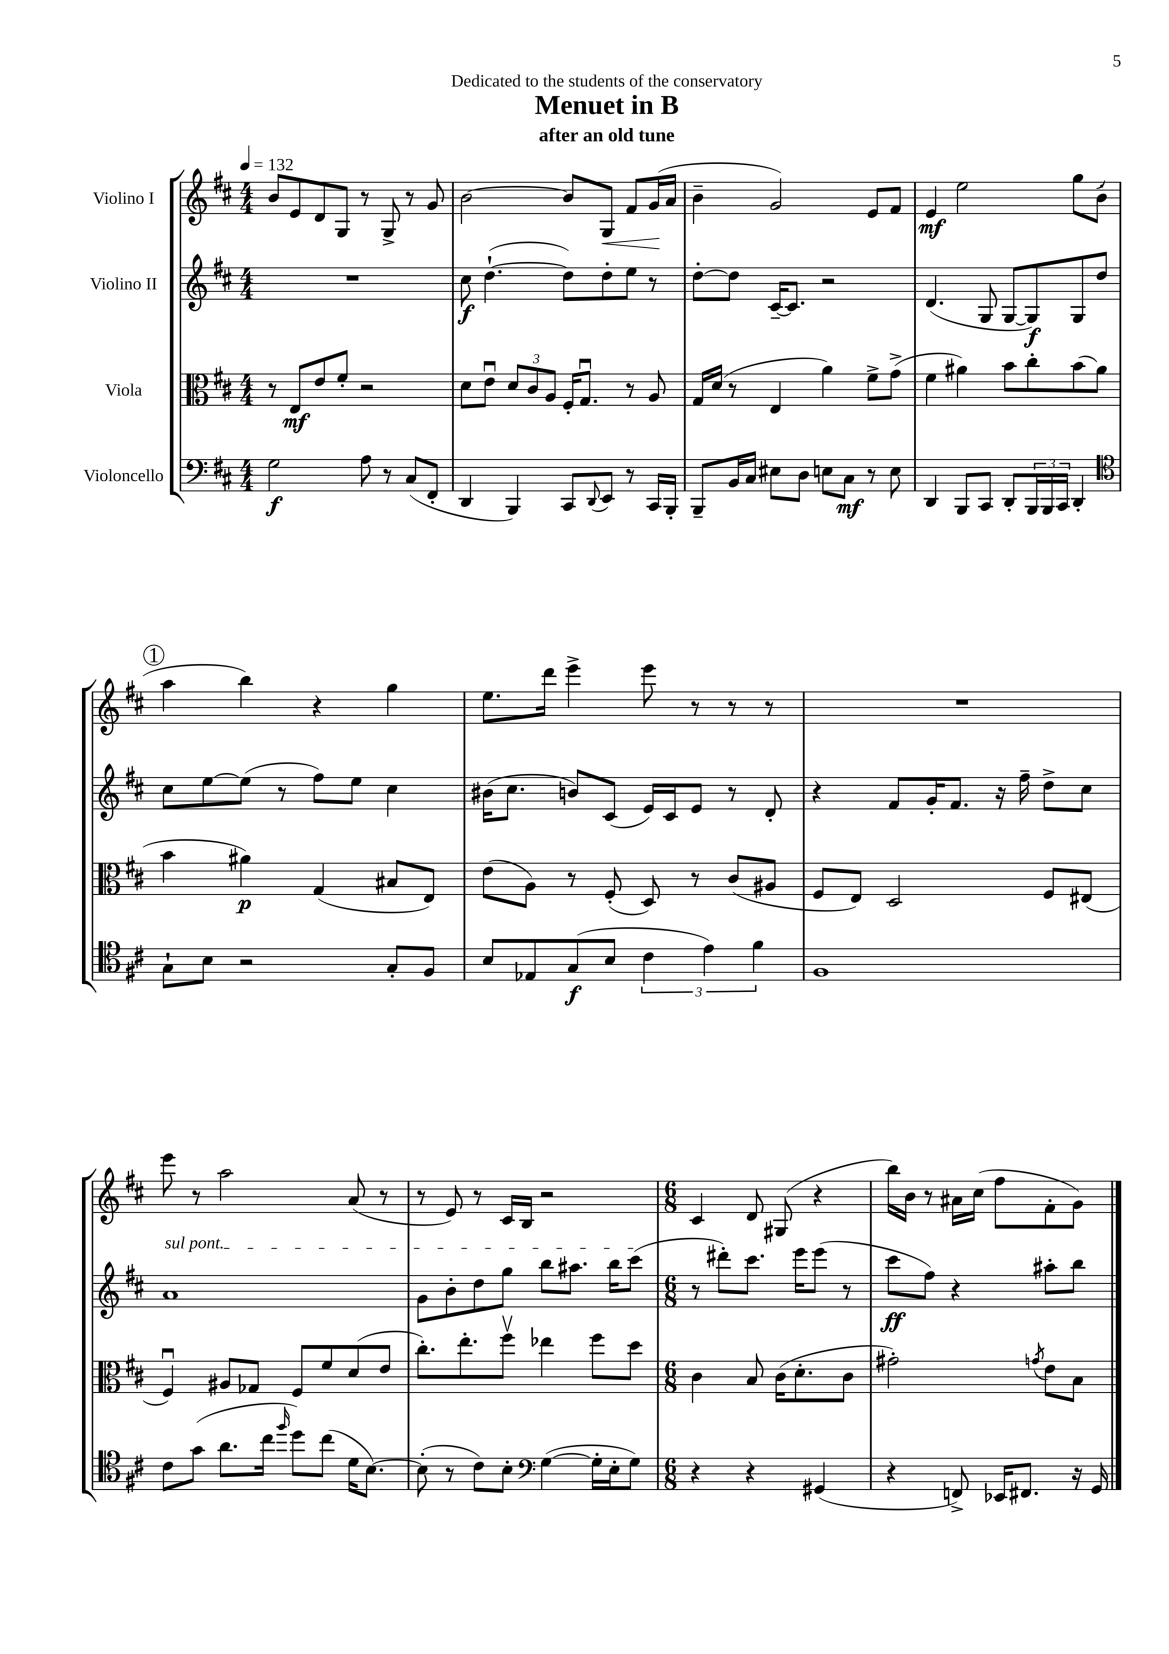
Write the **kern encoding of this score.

**kern	**kern	**kern	**kern
*staff4	*staff3	*staff2	*staff1
*clefF4	*clefC3	*clefG2	*clefG2
*k[f#c#]	*k[f#c#]	*k[f#c#]	*k[f#c#]
*M4/4	*M4/4	*M4/4	*M4/4
*MM132	*MM132	*MM132	*MM132
2G	8r	1r	8b
.	8E	.	8e
.	8e	.	8d
.	8f#'	.	8G
8A	2r	.	8r
8r	.	.	8G^
(8C#	.	.	8r
8FF#'	.	.	8g
=	=	=	=
4DD	8d	8cc#	[2b
.	8eu	([4.dd`	.
4BBB)	12d	.	.
.	12c#	.	.
.	12A	.	.
8CC#	16F#'	8dd])	8b]
.	8.Gu	.	.
8qqDD	.	.	.
8EE	.	8dd'	8G
8r	8r	8ee	8f#
16CC#	8A	8r	(16g
16BBB'	.	.	16a
=	=	=	=
8BBB~	16G	[8dd'	4b~
.	(16d	.	.
16BB	8r	8dd]	.
16C#	.	.	.
8E#	4E	[16c#~	2g)
.	.	8.c#]	.
8D	.	.	.
8E	4a)	2r	.
8C#	.	.	.
8r	8f#^	.	8e
8E	(8g^	.	8f#
=	=	=	=
4DD	4f#	(4.d	4e
8BBB	4a#)	.	2ee
8CC#	.	8G	.
8DD'	8b	[8G	.
24BBB	8cc#'	8G])	.
24BBB	.	.	.
24CC#	.	.	.
4DD'	(8b	8G	8gg
.	8a#	8dd	(8b'
=	=	=	=
*clefC4	*	*	*
8G`	4b	8cc#	4aa
8B	.	[8ee	.
2r	4a#)	(8ee]	4bb)
.	.	8r	.
.	(4G	8ff#)	4r
.	.	8ee	.
8G'	8B#	4cc#	4gg
8F#	8E)	.	.
=	=	=	=
8B	(8e	(16b#	8.ee
.	.	8.cc#	.
8E-	8A)	.	.
.	.	.	16ddd
(8G	8r	8b)	4eee^
8B	(8F#'	(8c#	.
6c#	8D)	16e)	8eee
.	.	16c#	.
.	8r	8e	8r
6e)	.	.	.
.	(8c#	8r	8r
6f#	.	.	.
.	8A#	8d'	8r
=	=	=	=
1F#	8F#	4r	1r
.	8E)	.	.
.	2D	8f#	.
.	.	16g'	.
.	.	8.f#	.
.	.	16r	.
.	.	16ff#~	.
.	8F#	8dd^	.
.	(8E#	8cc#	.
=	=	=	=
8c#	4F#u)	1a	8eee
(8g	.	.	8r
8.a	8A#	.	2aa
.	8G-	.	.
16cc#	.	.	.
16qqff#	.	.	.
8dd)	8F#	.	.
(8cc#	8f#	.	.
16d	(8d	.	(8a
[8.B)	.	.	.
.	8e	.	8r
=	=	=	=
(8B']	8.cc#')	8g	8r
8r	.	8b'	8e)
.	8.ee'	.	.
8c#)	.	8dd	8r
8B'	8ff#v	8gg	16c#
.	.	.	16B
*clefF4	*	*	*
([4G	4ee-	8bb	2r
.	.	8.aa#	.
16G']	8ff#	.	.
16E'	.	16bb	.
8G)	8dd	(8ccc#	.
=	=	=	=
*M6/8	*M6/8	*M6/8	*M6/8
4r	4c#	8r	4c#
.	.	8ddd#')	.
4r	8B	8.ccc#	8d
.	(16c#	.	(8G#
.	8.d'	16eee	.
(4GG#	.	(8eee	4r
.	8c#	8r	.
=	=	=	=
4r	2g#')	8ccc#	16bb)
.	.	.	16b
.	.	8ff#)	8r
8FF^)	.	4r	16a#
.	.	.	(16cc#
16EE-	.	.	8ff#
8.FF#	.	.	.
.	8qg	.	.
.	8e	8aa#'	8f#'
16r	8B	8bb	8g)
16GG	.	.	.
==	==	==	==
*-	*-	*-	*-
